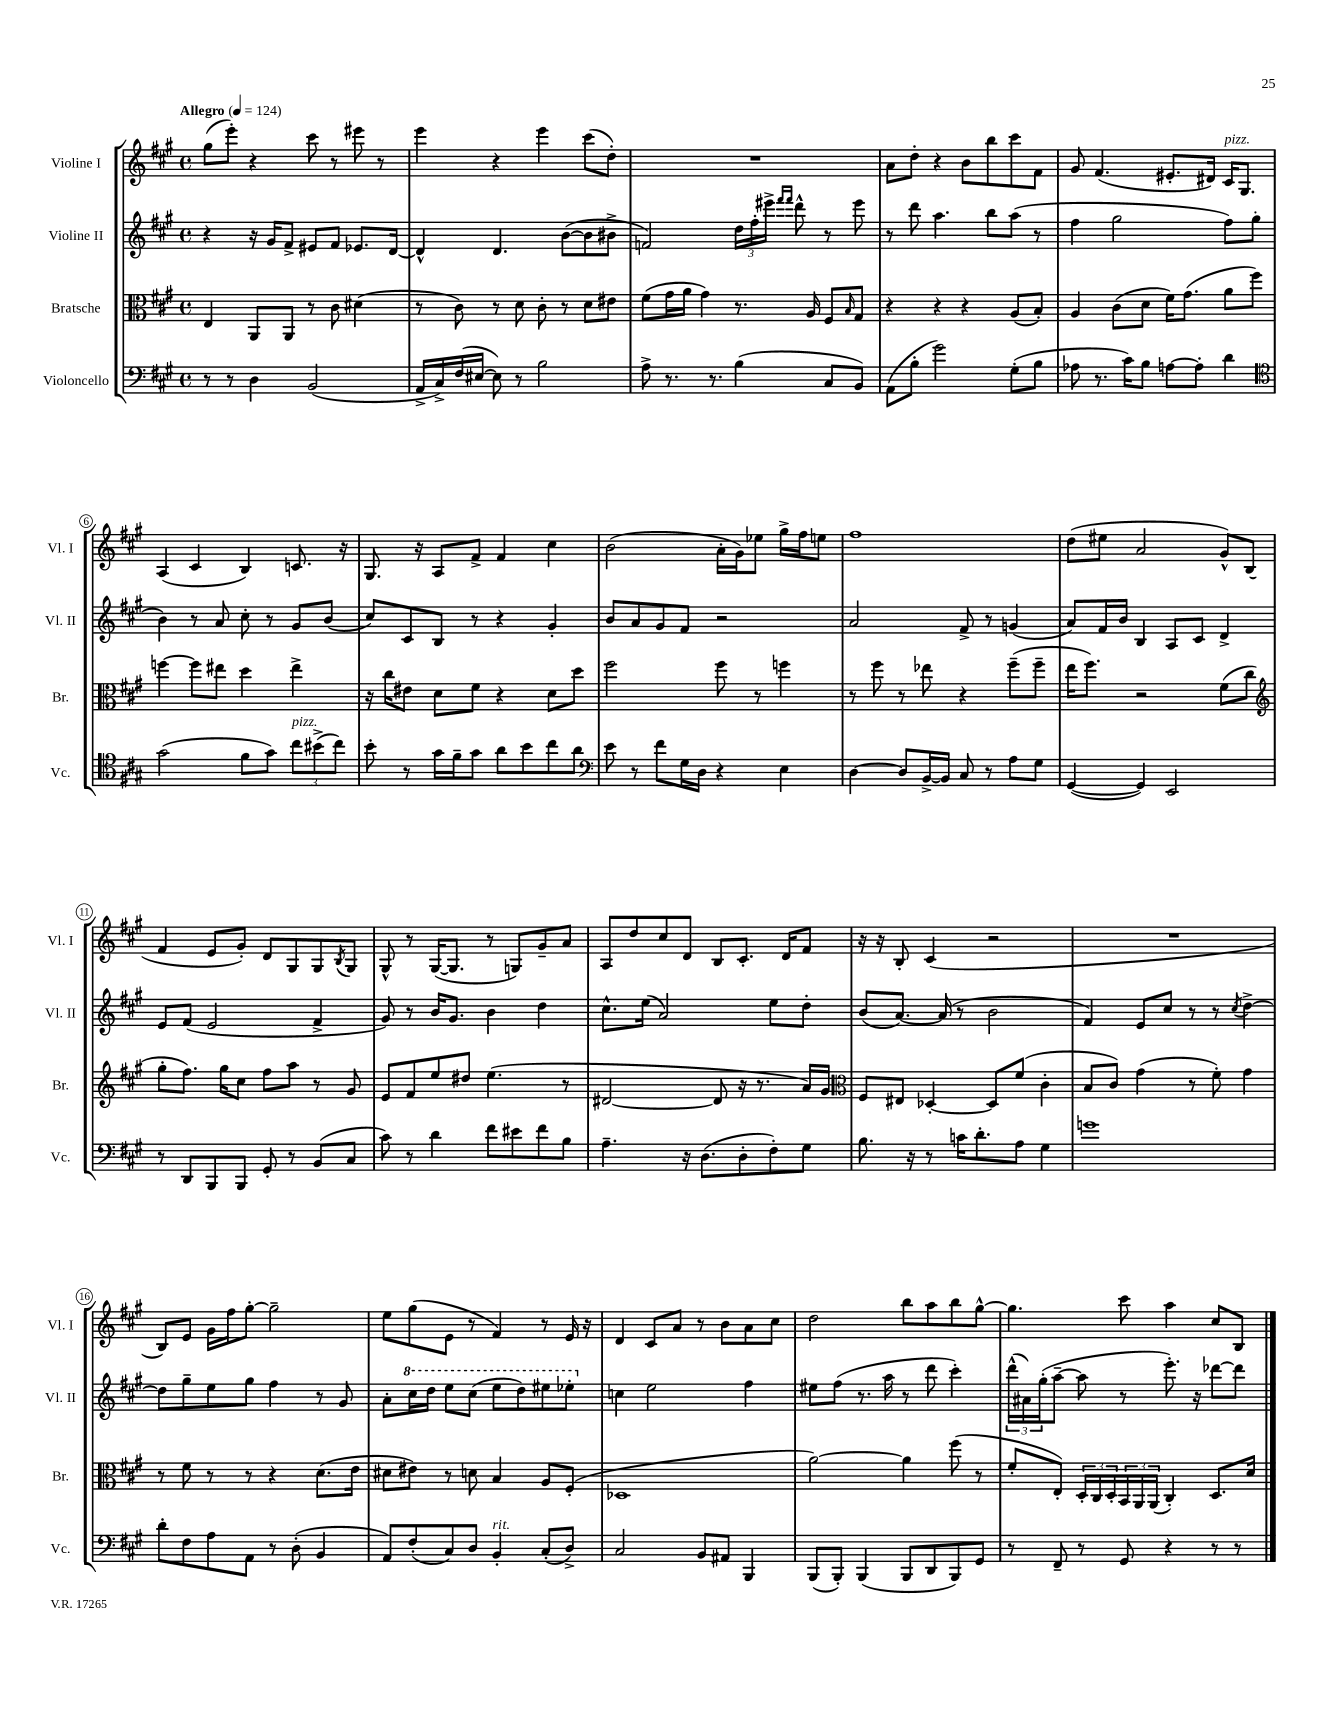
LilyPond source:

<<
\new StaffGroup <<
\new Staff = "s0" \with { instrumentName = "Violine I" shortInstrumentName = "Vl. I" } {
    \clef treble \key a \major \defaultTimeSignature \time 4/4 \tempo "Allegro" 4 = 124
    gis''8( e'''8-.) r4 cis'''8 r8 eis'''8 r8 |
    e'''4 r4 e'''4 cis'''8( d''8-.) |
    R1 |
    a'8 d''8-. r4 b'8 b''8 cis'''8 fis'8 |
    gis'8 fis'4.( eis'8.-. dis'16) cis'16^\markup { \italic "pizz." } gis8. |
    a4( cis'4 b4) c'8. r16 |
    gis8. r16 a8 fis'8-> fis'4 cis''4 |
    b'2( a'16-. gis'16) ees''8 gis''16-> fis''16 e''8 |
    fis''1 |
    d''8( eis''8 a'2 gis'8-^) b8( |
    fis'4 e'8 gis'8-.) d'8 gis8 gis8 \acciaccatura { b8 } gis8 |
    gis8-^ r8 gis16~( gis8. r8 g8) gis'8-- a'8 |
    a8 d''8 cis''8 d'8 b8 cis'8.-. d'16 fis'8 |
    r16 r16 b8-. cis'4( r2 |
    R1 |
    b8) e'8 gis'16 fis''16 gis''8~-. gis''2-- |
    e''8 gis''8( e'8 r8 fis'4) r8 e'16 r16 |
    d'4 cis'8 a'8 r8 b'8 a'8 cis''8 |
    d''2 b''8 a''8 b''8 gis''8~-^ |
    gis''4. cis'''8 a''4 cis''8 b8 \bar "|." |
}
\new Staff = "s1" \with { instrumentName = "Violine II" shortInstrumentName = "Vl. II" } {
    \clef treble \key a \major \defaultTimeSignature \time 4/4
    r4 r16 gis'16 fis'8-> eis'8 fis'8 ees'8. d'16~ |
    d'4-^ d'4. b'8~( b'8 bis'8-> |
    f'2) \tuplet 3/2 { d''16 fis''16-. eis'''16-> } \grace { fis'''16 fis'''16 } d'''8-^ r8 eis'''8 |
    r8 d'''8 a''4. b''8 a''8( r8 |
    fis''4 gis''2 fis''8) gis''8( |
    b'4) r8 a'8 cis''8-. r8 gis'8 b'8( |
    cis''8) cis'8 b8 r8 r4 gis'4-. |
    b'8 a'8 gis'8 fis'8 r2 |
    a'2 fis'8-> r8 g'4( |
    a'8) fis'16 b'16 b4 a8 cis'8 d'4-> |
    e'8 fis'8( e'2 fis'4-> |
    gis'8) r8 b'16 gis'8. b'4 d''4 |
    cis''8.-^ e''16( a'2) e''8 d''8-. |
    b'8( a'8.~) a'16( r8 b'2 |
    fis'4) e'8 cis''8 r8 r8 \acciaccatura { cis''8 } d''4~-> |
    d''8 gis''8-- e''8 gis''8 fis''4 r8 gis'8 |
    a'8-. \ottava #1 cis'''16 d'''16 e'''8 cis'''8( e'''8 d'''8) eis'''8 ees'''8-. \ottava #0 |
    c''4 e''2 fis''4 |
    eis''8 fis''8( r8. a''16 r8 d'''8 cis'''4-.) |
    \tuplet 3/2 { d'''16-^( ais'16) gis''16-.( } a''8~-- a''8 r8 e'''8.-.) r16 des'''8~ des'''8 \bar "|." |
}
\new Staff = "s2" \with { instrumentName = "Bratsche" shortInstrumentName = "Br." } {
    \clef alto \key a \major \defaultTimeSignature \time 4/4
    e4 a,8 a,8 r8 cis'8 dis'4( |
    r8 cis'8) r8 d'8 cis'8-. r8 d'8 eis'8 |
    fis'8( gis'16 a'16 gis'4) r8. a16 fis8 \grace { b16 } gis8 |
    r4 r4 r4 a8( b8-.) |
    a4 cis'8( d'8 fis'16) gis'8.( a'8 fis''8) |
    f''4~ f''8 eis''8 d''4 eis''4-> |
    r16 cis''16 eis'8 d'8 fis'8 r4 d'8 d''8 |
    fis''2 fis''8 r8 f''4 |
    r8 fis''8 r8 ees''8 r4 fis''8--( fis''8-- |
    e''16 fis''8.) r2 fis'8( cis''8 |
    \clef treble gis''8-. fis''8.) gis''16 cis''8 fis''8 a''8 r8 gis'8 |
    e'8 fis'8 e''8 dis''8 e''4.( r8 |
    dis'2~ dis'8 r16 r8. a'16) gis'16 |
    \clef alto fis8 eis8 des4~-. des8 fis'8( cis'4-. |
    b8 cis'8) gis'4( r8 fis'8-.) gis'4 |
    r8 fis'8 r8 r8 r4 d'8.( e'16 |
    dis'8 eis'8) r8 d'8 b4 a8 fis8-.( |
    des1 |
    a'2~) a'4 fis''8( r8 |
    fis'8-. e8-.) \tuplet 3/2 { d16-. cis16 d16-. } \tuplet 3/2 { b,16 a,16 a,16( } cis4-.) d8. d'16 \bar "|." |
}
\new Staff = "s3" \with { instrumentName = "Violoncello" shortInstrumentName = "Vc." } {
    \clef bass \key a \major \defaultTimeSignature \time 4/4
    r8 r8 d4 b,2( |
    a,16-> cis16->) fis16( eis16~ eis8) r8 b2 |
    a8-> r8. r8. b4( cis8 b,8) |
    a,8( b8-. gis'2) gis8-.( b8 |
    aes8 r8. cis'16) b8 a8~ a8-. d'4 |
    \clef tenor gis'2( fis'8 gis'8) \tuplet 3/2 { cis''8^\markup { \italic "pizz." } bis'8->( cis''8) } |
    b'8-. r8 gis'16 fis'16-- gis'8 a'8 b'8 cis''8 a'8 |
    \clef bass e'8 r8 fis'8 gis16 d16 r4 e4 |
    d4~ d8 b,16~-> b,16 cis8 r8 a8 gis8 |
    gis,4~( gis,4) e,2 |
    r8 d,8 b,,8 b,,8 gis,8-. r8 b,8( cis8 |
    cis'8) r8 d'4 fis'8 eis'8 fis'8 b8 |
    a4.-- r16 d8.( d8-. fis8-.) gis8 |
    b8. r16 r8 c'16 d'8.-. a8 gis4 |
    g'1 |
    d'8-. fis8 a8 a,8 r8 d8-.( b,4 |
    a,8) fis8-.( cis8) d8 b,4-.^\markup { \italic "rit." } cis8-.( d8->) |
    cis2 b,8 ais,8 b,,4 |
    b,,8( b,,8-.) b,,4( b,,8 d,8 b,,8) gis,8 |
    r8 fis,8-- r8 gis,8 r4 r8 r8 \bar "|." |
}
>>
>>
\layout { \context { \Score \override BarNumber.stencil = #(make-stencil-circler 0.1 0.3 ly:text-interface::print) } }
